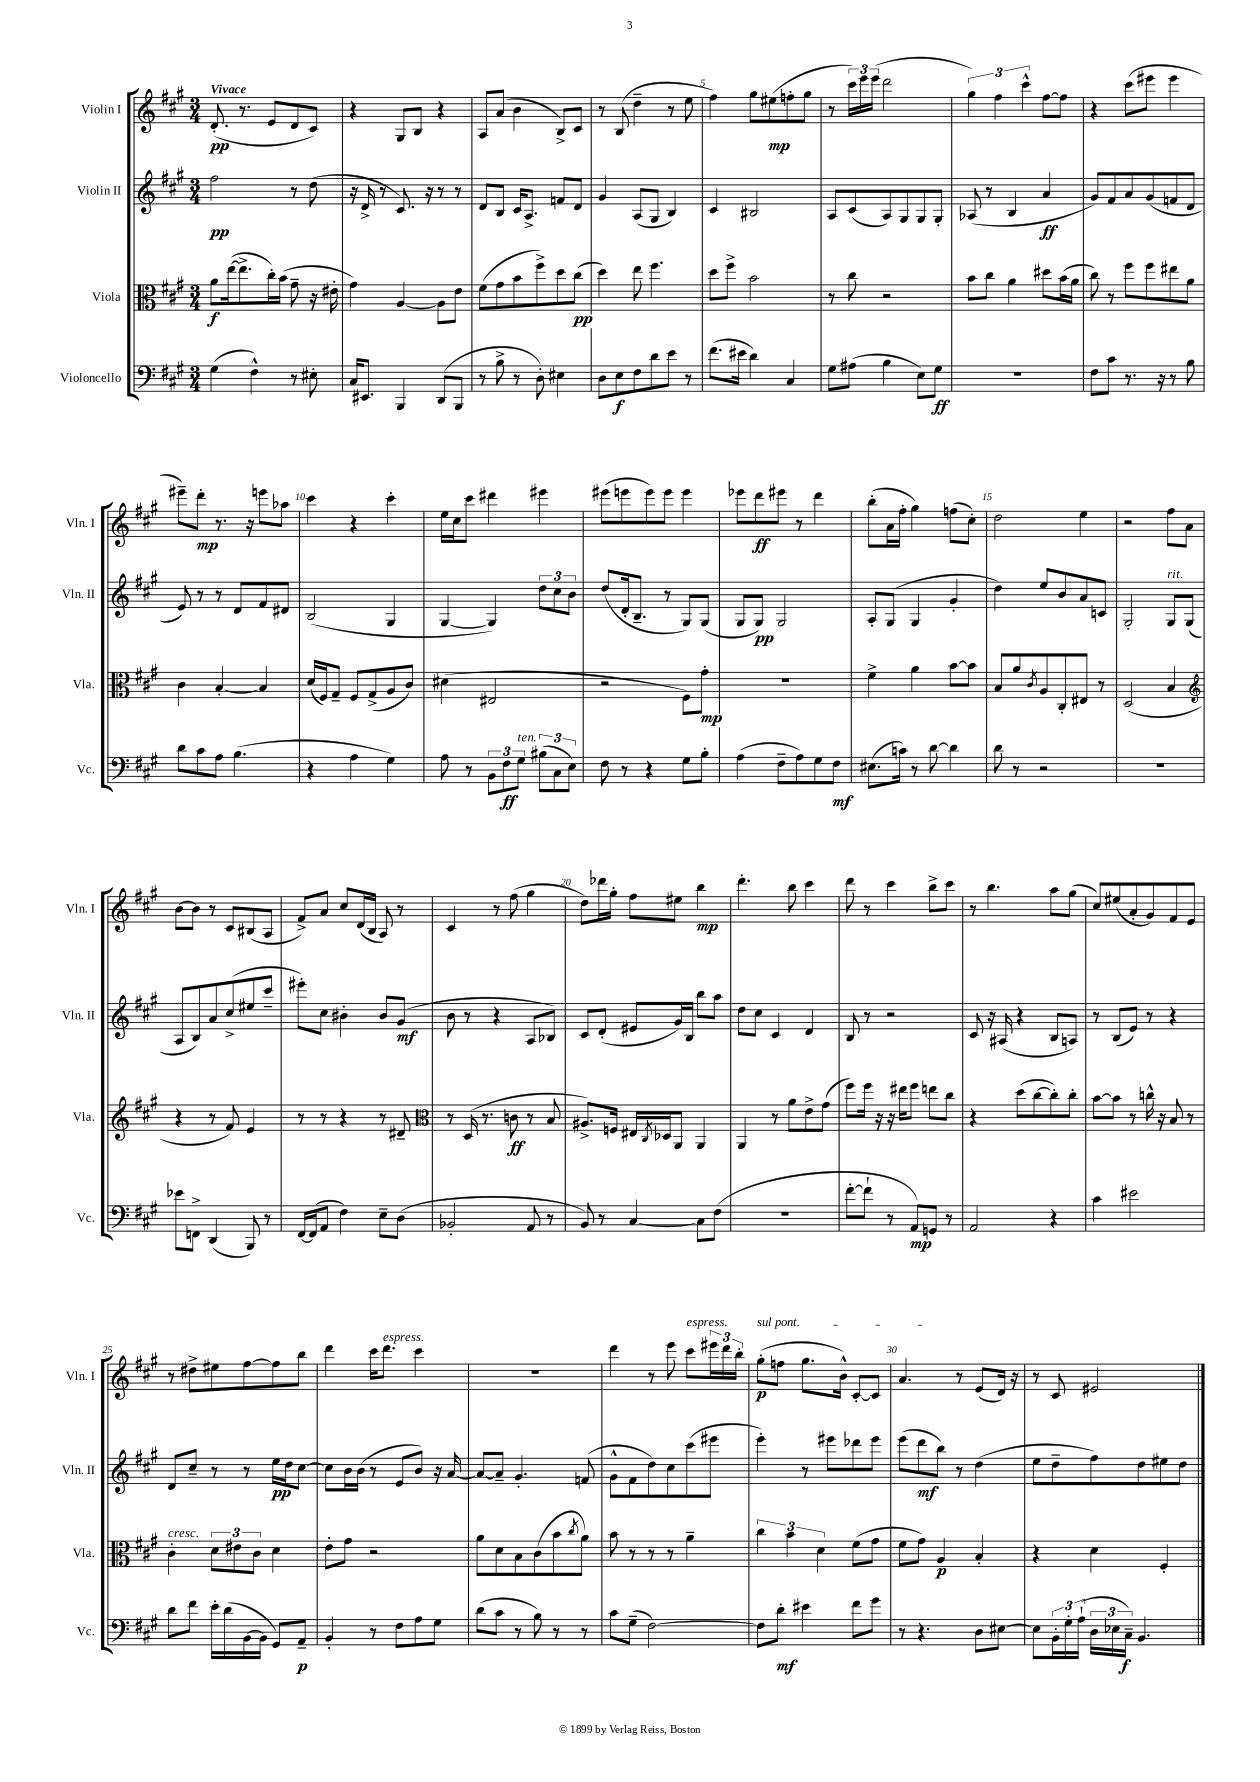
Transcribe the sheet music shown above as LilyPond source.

<<
\new StaffGroup <<
\new Staff = "s0" \with { instrumentName = "Violin I" shortInstrumentName = "Vln. I" } {
    \clef treble \key a \major \numericTimeSignature \time 3/4 \tempo "Vivace"
    d'8.-.\pp( r8. e'8 d'8 cis'8) |
    r4 gis8 b8 r4 |
    a8 a'8( b'4 b8->) cis'8 |
    r8 b8( d''4-- r8 e''8 |
    fis''4) gis''8 eis''8\mp( f''8-. gis''8 |
    r8 \tuplet 3/2 { cis'''16) e'''16 e'''16( } d'''2 |
    \tuplet 3/2 { gis''4) fis''4 cis'''4-^ } fis''8~ fis''8 |
    r4 cis'''8( eis'''8 eis'''4 |
    eis'''8--) d'''8-.\mp r8. r16 e'''8 aes''8 |
    cis'''4 r4 cis'''4-. |
    e''16 cis''16 cis'''8 dis'''4 eis'''4 |
    eis'''8( e'''8 e'''8) e'''8 e'''4 |
    ees'''8 d'''8\ff eis'''8 r8 d'''4 |
    b''8-.( a'16 fis''16-. gis''4) f''8( cis''8-.) |
    d''2 e''4 |
    r2 fis''8 a'8 |
    b'8~ b'8 r8 cis'8 bis8( a8 |
    fis'8->) a'8 cis''8 d'16( b16 a8) r8 |
    cis'4 r8 fis''8( gis''4 |
    d''8) des'''16 gis''16-. fis''8 eis''8 b''4\mp |
    d'''4.-. b''8 cis'''4 |
    d'''8 r8 cis'''4 b''8-> cis'''8 |
    r8 b''4. a''8 gis''8( |
    cis''8) eis''8( a'8-. gis'8) fis'8 e'8 |
    r8 dis''8-> eis''8 fis''8~ fis''8 b''8 |
    d'''4 cis'''16 d'''8.^\markup { \italic "espress." } cis'''4 |
    R2. |
    d'''4 r8 e'''8 cis'''8^\markup { \italic "espress." } \tuplet 3/2 { eis'''16 d'''16 b''16-. } |
    \once \override TextSpanner.bound-details.left.text = \markup { \italic "sul pont." } gis''8-.\p\startTextSpan( f''8 gis''8. b'16-^) cis'8~-. cis'8 |
    a'4.\stopTextSpan r8 e'8( d'16) r16 |
    r8 cis'8 eis'2 \bar "|." |
}
\new Staff = "s1" \with { instrumentName = "Violin II" shortInstrumentName = "Vln. II" } {
    \clef treble \key a \major \numericTimeSignature \time 3/4
    fis''2\pp r8 d''8( |
    r16 d'16-> r8 cis'8.) r16 r8 r8 |
    d'8 b8 cis'16 a8.-> f'8 d'8 |
    gis'4 a8( gis8 b4) |
    cis'4 bis2 |
    a8 cis'8( a8) gis8 gis8 gis8-. |
    aes8( r8 b4 a'4\ff |
    gis'8) fis'8 a'8 gis'8( f'8 d'8 |
    e'8) r8 r8 d'8 fis'8 dis'8 |
    b2( gis4 |
    gis4~ gis4) \tuplet 3/2 { d''8 cis''8 b'8 } |
    d''8( d'16-. b8.-- r8 gis8) gis8( |
    gis8 gis8\pp) gis2 |
    a8-. gis8( gis4 gis'4-. |
    d''4) e''8 b'8 a'8 c'8 |
    gis2-. gis8^\markup { \italic "rit." } gis8( |
    a8 b8) a'8 cis''8->( eis''8 cis'''8-- |
    eis'''8-.) cis''8 bis'4-. bis'8 gis'8\mf( |
    b'8 r8 r4 a8 bes8) |
    cis'8 d'8-.( eis'8 gis'16) b16 b''8 a''8 |
    d''8 cis''8 cis'4 d'4 |
    b8 r8 r2 |
    cis'8 r16 ais16( r4 b8 a8) |
    r8 b8( e'8) r8 r4 |
    d'8 cis''8-- r8 r8 e''16\pp d''16 cis''8~ |
    cis''8 b'16 b'16( r8 e'8 b'8) r16 a'16~ |
    a'8~ a'8-- gis'4.-. f'8( |
    gis'8-^ fis'8 d''8) cis''8 cis'''8( eis'''8 |
    e'''4-.) r8 eis'''8 des'''8 eis'''8 |
    e'''8( d'''8\mf b''8) r8 d''4( |
    e''8 d''8-- fis''8) d''8 eis''8 d''8 \bar "|." |
}
\new Staff = "s2" \with { instrumentName = "Viola" shortInstrumentName = "Vla." } {
    \clef alto \key a \major \numericTimeSignature \time 3/4
    a'8\f e''16~( e''8.-> cis''16-.) b'16( gis'8-- r16 eis'16-. |
    gis'4) a4~ a8 e'8 |
    fis'8( gis'8 b'8 fis''8->) d''8 cis''8\pp( |
    d''4) e''8 fis''4. |
    d''8 fis''8-> b'2 |
    r8 cis''8 r2 |
    b'8 cis''8 a'4 dis''8 b'16( a'16 |
    cis''8) r8 fis''8 fis''8 eis''8 a'8 |
    cis'4 b4~-. b4 |
    d'16( fis16) gis8-- fis8 gis8->( a8 cis'8) |
    dis'4( eis2 |
    r2 fis8) gis'8-.\mp |
    R2. |
    fis'4-> a'4 b'8~ b'8 |
    b8 a'8 \acciaccatura { cis'8 } a8 cis8-. eis8 r8 |
    d2( b4 |
    \clef treble r4 r8 fis'8) e'4 |
    r8 r8 r4 r8 dis'8-- |
    \clef alto r8 d16( r8. c'8\ff r8 b8 |
    ais8.->) f16 eis16 \acciaccatura { cis8 } des16 a,8 a,4 |
    a,4 r8 a'8 e'8-> gis'8( |
    fis''8) fis''16 r16 r16 eis''16 fis''8 e''8 cis''8 |
    r4 d''8( cis''8~ cis''8-.) cis''8-. |
    b'8~ b'8 r8 c''16-^ r16 b8 r8 |
    cis'4-.^\markup { \italic "cresc." } \tuplet 3/2 { d'8 eis'8 cis'8 } d'4 |
    e'8-. gis'8 r2 |
    a'8 d'8 b8 cis'8( b'8 \acciaccatura { cis''8 } a'8) |
    b'8 r8 r8 r8 a'4-- |
    \tuplet 3/2 { cis''4 b'4 d'4 } fis'8( gis'8 |
    fis'8 gis'8) a4\p b4-. |
    r4 d'4 fis4-. \bar "|." |
}
\new Staff = "s3" \with { instrumentName = "Violoncello" shortInstrumentName = "Vc." } {
    \clef bass \key a \major \numericTimeSignature \time 3/4
    gis4( fis4-^) r8 eis8-. |
    cis16 eis,8. b,,4 d,8( b,,8 |
    r8 b8-> r8 d8-.) eis4 |
    d8 e8\f fis8 d'8 e'8 r8 |
    fis'8.( eis'16 d'4) cis4 |
    gis8 ais8( b4 e8) gis8\ff |
    R2. |
    fis8 cis'8 r8. r16 r8 b8 |
    d'8 cis'8 a8 b4.( |
    r4 a4 gis4) |
    a8 r8 \tuplet 3/2 { b,8 fis8\ff gis8^\markup { \italic "ten." } } \tuplet 3/2 { bis8( cis8 e8) } |
    fis8 r8 r4 gis8 b8-. |
    a4( fis8-- a8) gis8 fis8\mf |
    eis8.( c'16) r8 d'8~ d'4 |
    d'8 r8 r2 |
    R2. |
    ees'8 f,8-> d,4( b,,8) r8 |
    fis,16~ fis,16( a,8 fis4) e8-- d8( |
    bes,2-. a,8 r8 |
    b,8) r8 cis4~ cis8 fis8( |
    R2. |
    fis'8~-. fis'8-! r8 a,8\mp) g,8 r8 |
    a,2 r4 |
    cis'4 eis'2 |
    d'8 fis'8 e'16-. d'16( b,16~ b,16 gis,8) a,8--\p |
    b,4-. r8 fis8 a8 gis8 |
    d'8( cis'8 r8 b8) r8 r8 |
    cis'8 gis8--( fis2~) |
    fis8 d'8-.\mf eis'4 fis'8 gis'8 |
    r8 r4. d8 eis8~ |
    eis8 \tuplet 3/2 { b,16-. gis16-. a16-!( } \tuplet 3/2 { d16 ees16 cis16--\f) } b,4. \bar "|." |
}
>>
>>
\layout { \context { \Score \override BarNumber.break-visibility = ##(#f #t #t) barNumberVisibility = #(every-nth-bar-number-visible 5) } }
